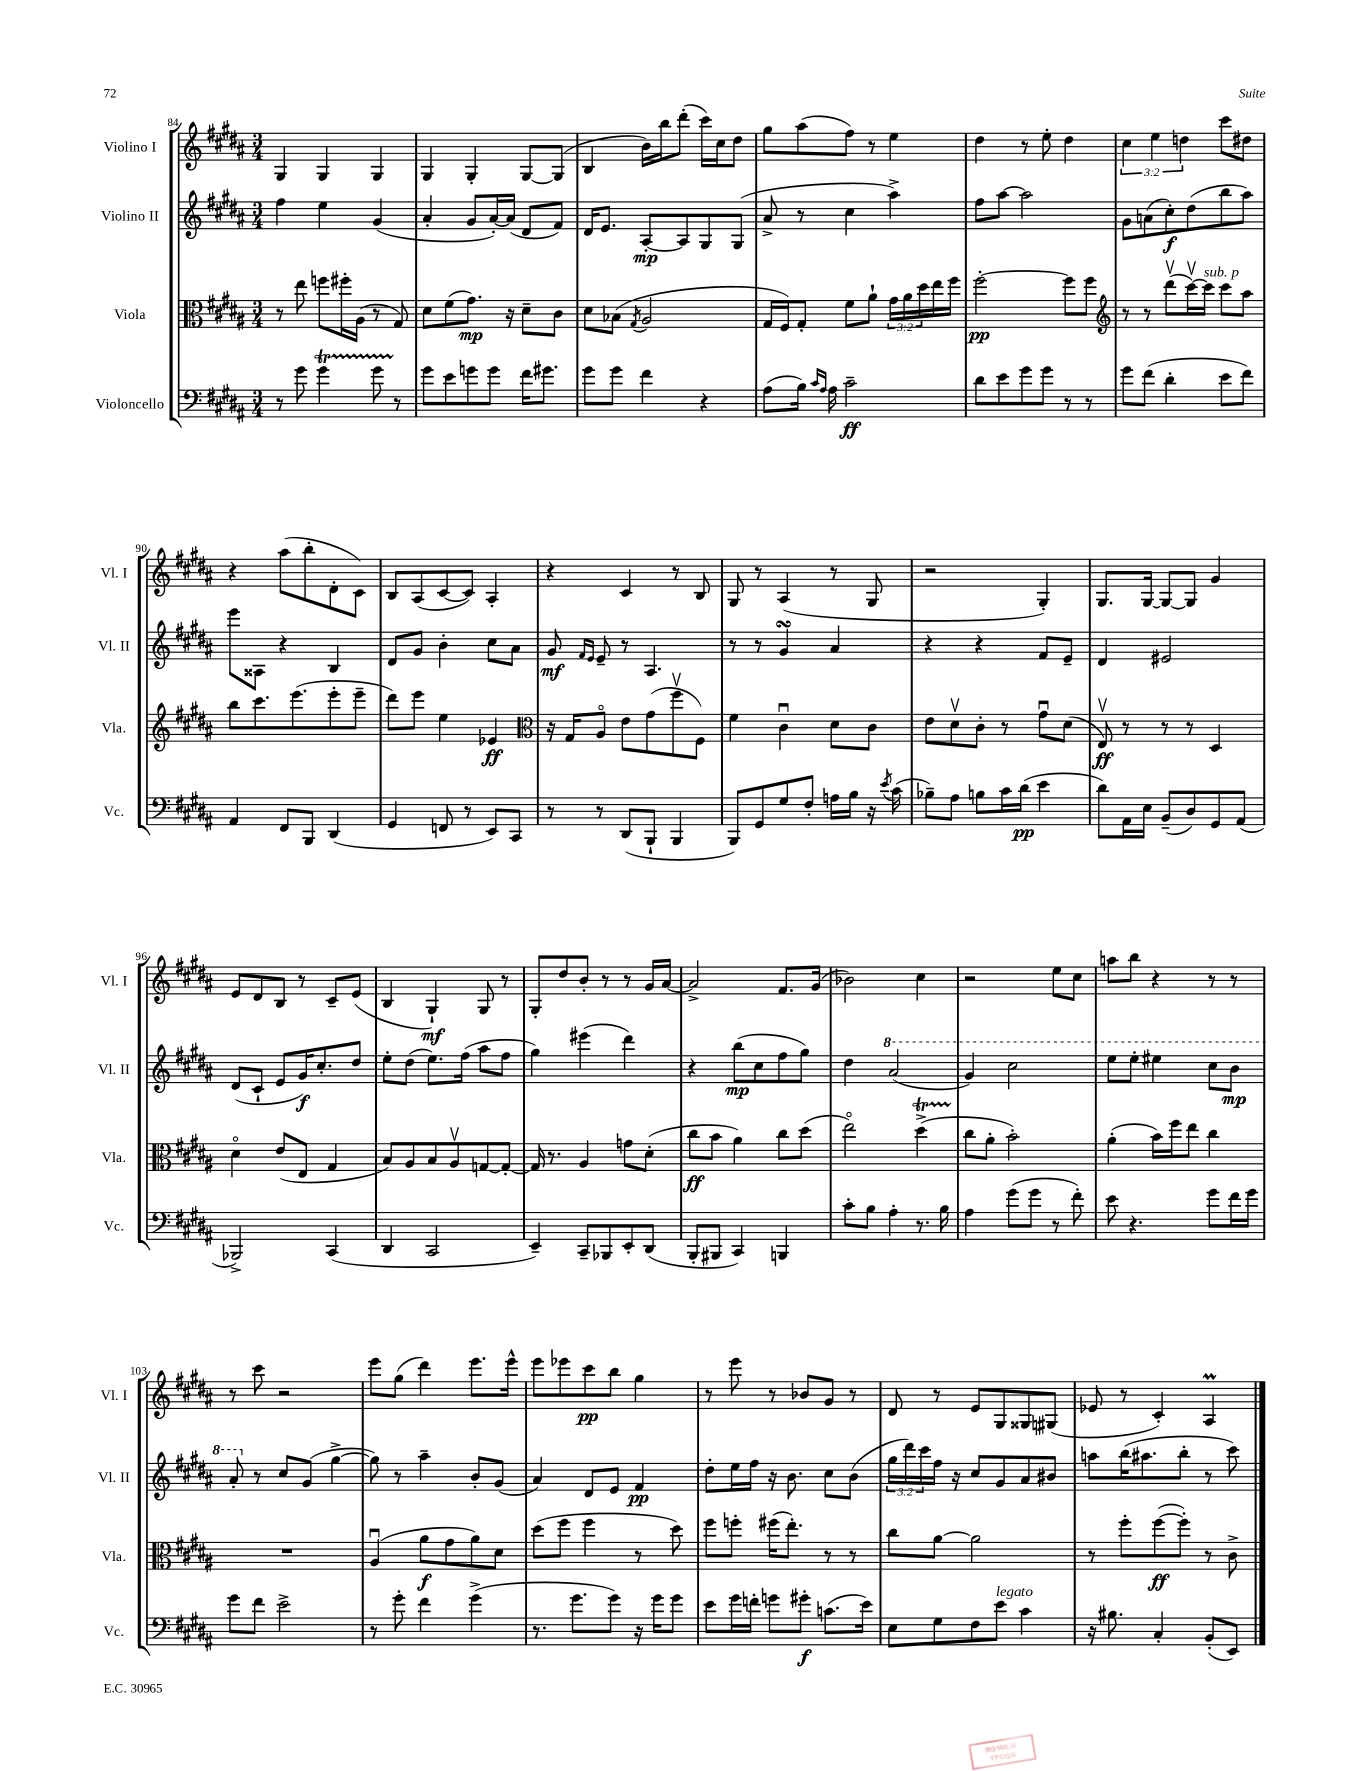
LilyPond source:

<<
\new StaffGroup <<
\new Staff = "s0" \with { instrumentName = "Violino I" shortInstrumentName = "Vl. I" } {
    \clef treble \key b \major \numericTimeSignature \time 3/4 \override Staff.TupletNumber.text = #tuplet-number::calc-fraction-text
    gis4 gis4 gis4 |
    gis4 gis4-. gis8~ gis8( |
    b4 b'16) b''16 dis'''8-.( cis'''16) cis''16 dis''8 |
    gis''8 ais''8( fis''8) r8 e''4 |
    dis''4 r8 e''8-. dis''4 |
    \tuplet 3/2 { cis''4 e''4 d''4 } cis'''8 dis''8 |
    r4 ais''8( b''8-. dis'8-. cis'8) |
    b8 ais8( cis'8~ cis'8) ais4-. |
    r4 cis'4 r8 b8 |
    gis8 r8 ais4( r8 gis8 |
    r2 gis4-.) |
    gis8. gis16~ gis8~ gis8 gis'4 |
    e'8 dis'8 b8 r8 cis'8-- e'8( |
    b4 gis4-!\mf) gis8 r8 |
    gis8-. dis''8 b'8-. r8 r8 gis'16 ais'16~ |
    ais'2-> fis'8. gis'16( |
    bes'2) cis''4 |
    r2 e''8 cis''8 |
    a''8 b''8 r4 r8 r8 |
    r8 cis'''8 r2 |
    e'''8 gis''8( dis'''4) e'''8. e'''16-^ |
    e'''8 ees'''8 cis'''8\pp b''8 gis''4 |
    r8 e'''8 r8 bes'8 gis'8 r8 |
    dis'8 r8 e'8 gis8 gisis8 gis8( |
    ees'8 r8 cis'4-.) ais4\prall \bar "|." |
}
\new Staff = "s1" \with { instrumentName = "Violino II" shortInstrumentName = "Vl. II" } {
    \clef treble \key b \major \numericTimeSignature \time 3/4 \override Staff.TupletNumber.text = #tuplet-number::calc-fraction-text
    fis''4 e''4 gis'4( |
    ais'4-. gis'8 ais'16~-.) ais'16( dis'8 fis'8) |
    dis'16 e'8. ais8~-.\mp ais8 gis8 gis8( |
    ais'8-> r8 cis''4 ais''4->) |
    fis''8 ais''8~ ais''2 |
    gis'8 a'8( cis''8-.\f) dis''8( b''8 ais''8) |
    e'''8 aisis8 r4 b4 |
    dis'8 gis'8 b'4-. cis''8 ais'8 |
    gis'8\mf \grace { fis'16 e'16 } e'8-- r8 ais4. |
    r8 r8 gis'4\turn ais'4 |
    r4 r4 fis'8 e'8-- |
    dis'4 eis'2 |
    dis'8( cis'8-! e'8 gis'16\f) cis''8.-. dis''8 |
    e''8-. dis''8( e''8.) fis''16( ais''8 fis''8 |
    gis''4) eis'''4( dis'''4) |
    r4 b''8\mp( cis''8 fis''8 gis''8) |
    dis''4 \ottava #1 ais''2( |
    gis''4) cis'''2 |
    e'''8 e'''8-. eis'''4 cis'''8 b''8\mp |
    ais''8-. \ottava #0 r8 cis''8 gis'8( gis''4~-> |
    gis''8) r8 ais''4-- b'8-. gis'8( |
    ais'4) dis'8 e'8 fis'4\pp |
    dis''8-. e''16 fis''16 r16 b'8. cis''8 b'8( |
    \tuplet 3/2 { gis''16 dis'''16) cis'''16 } fis''16 r16 cis''8 gis'8 ais'8 bis'8 |
    a''8 b''16( ais''8. b''8-. r8 cis'''8) \bar "|." |
}
\new Staff = "s2" \with { instrumentName = "Viola" shortInstrumentName = "Vla." } {
    \clef alto \key b \major \numericTimeSignature \time 3/4 \override Staff.TupletNumber.text = #tuplet-number::calc-fraction-text
    r8 e''8 f''8 fis''16-. ais16( r8 gis8) |
    dis'8 fis'8( gis'8.\mp) r16 dis'8-- cis'8 |
    dis'8 bes8( \acciaccatura { gis8 } ais2 |
    gis16 fis16) gis8-. fis'8 ais'8-! \tuplet 3/2 { gis'16 ais'16 dis''16 } e''16 fis''16 |
    fis''2~-.\pp fis''8 fis''8 |
    \clef treble r8 r8 dis'''8\upbow( cis'''16~\upbow) cis'''16^\markup { \italic "sub. p" } cis'''8 ais''8 |
    b''8 cis'''8. e'''8.( e'''8-. e'''8-- |
    dis'''8) e'''8 e''4 ees'4\ff |
    \clef alto r16 gis16 ais8\flageolet e'8 gis'8( fis''8\upbow fis8) |
    fis'4 cis'4\downbow dis'8 cis'8 |
    e'8 dis'8\upbow cis'8-. r8 gis'8\downbow dis'8( |
    e8\upbow\ff) r8 r8 r8 dis4 |
    dis'4\flageolet e'8( e8 gis4 |
    b8) ais8 b8 ais8\upbow g8~ g8~-. |
    g16 r8. ais4 g'8 dis'8-.( |
    cis''8\ff b'8 ais'4) cis''8 dis''8( |
    e''2\flageolet) dis''4->\startTrillSpan( |
    cis''8\stopTrillSpan ais'8-. b'2-.) |
    ais'4-.( b'16) fis''16 e''8 cis''4 |
    R2. |
    ais4\downbow( ais'8\f gis'8 ais'8) dis'8 |
    dis''8( fis''8 fis''4 r8 dis''8) |
    fis''8 f''8-. fis''16( e''8.-.) r8 r8 |
    cis''8 ais'8~ ais'2 |
    r8 fis''8-. fis''8~\ff( fis''8-.) r8 cis'8-> \bar "|." |
}
\new Staff = "s3" \with { instrumentName = "Violoncello" shortInstrumentName = "Vc." } {
    \clef bass \key b \major \numericTimeSignature \time 3/4
    r8 gis'8 gis'4\startTrillSpan gis'8 r8\stopTrillSpan |
    gis'8 e'8 g'8 g'8 fis'16 gis'8. |
    gis'8 gis'8 fis'4 r4 |
    ais8( b16) \grace { cis'16 ais16 } ais16 cis'2--\ff |
    dis'8 e'8 gis'8 gis'8 r8 r8 |
    gis'8 fis'8( dis'4-. e'8 fis'8) |
    ais,4 fis,8 b,,8 dis,4( |
    gis,4 f,8 r8 e,8) cis,8 |
    r8 r8 dis,8( b,,8-! b,,4 |
    b,,8) gis,8 gis8 fis8-. a16 b16 r16 \acciaccatura { e'8 } cis'16( |
    bes8--) ais8 b8 cis'16 dis'16\pp( e'4 |
    dis'8) ais,16 e16 b,8--( dis8) gis,8 ais,8( |
    bes,,2->) cis,4( |
    dis,4 cis,2 |
    e,4--) cis,8-- bes,,8 e,8-. dis,8( |
    b,,8-. bis,,8 cis,4) b,,4 |
    cis'8-. b8 ais4-. r8. b16 |
    ais4 gis'8( gis'8 r8 fis'8-.) |
    e'8 r4. gis'8 fis'16 gis'16 |
    gis'8 fis'8 e'2-> |
    r8 gis'8-. fis'4 gis'4->( |
    r8. gis'8. gis'8) r16 gis'16 gis'8 |
    e'8 gis'16 f'16-. g'8 gis'8-.\f c'8.( e'16) |
    e8 gis8 fis8 e'8^\markup { \italic "legato" } cis'4 |
    r16 bis8. cis4-. b,8-.( e,8) \bar "|." |
}
>>
>>
\layout { \context { \Score currentBarNumber = #84 } }
